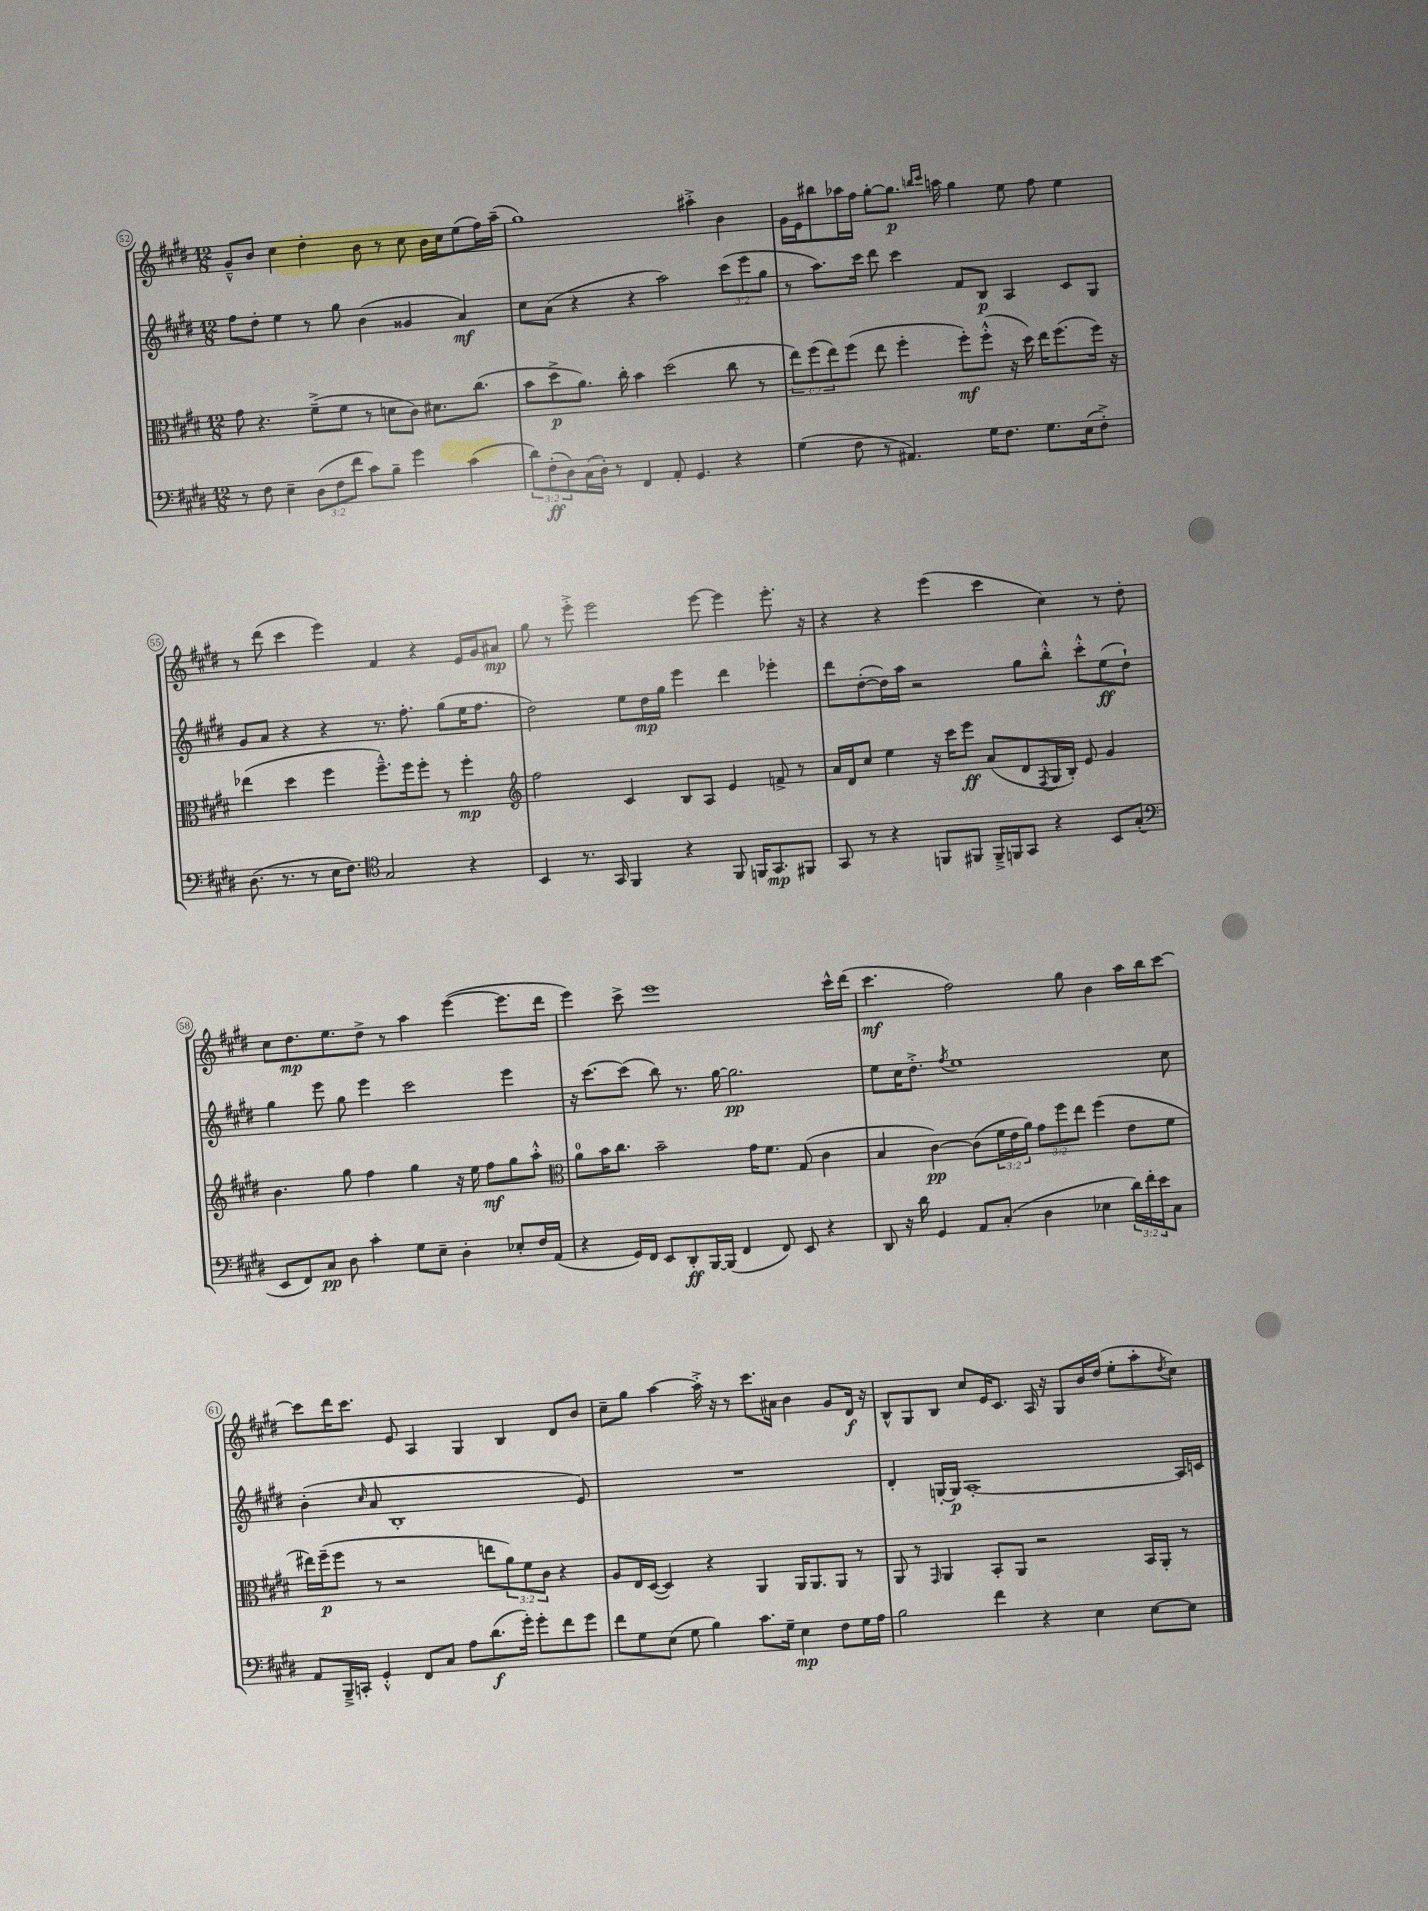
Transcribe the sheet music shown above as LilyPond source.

<<
\new StaffGroup <<
\new Staff = "s0" {
    \clef treble \key e \major \numericTimeSignature \time 12/8
    gis'8---^ b'8 cis''4 dis''4-. b'8 r8 cis''8 b'16 cis''16 e''8( fis''16) a''16--( |
    gis''1) ais''4-.-> b'4 |
    gis'16 e'16 bis''8 aes''16 fis''16 gis''8~-. gis''8.\p \grace { b''16 cis'''16 } a''16 gis''4 e''8 fis''8 e''4 |
    r8 dis'''8( cis'''4 e'''4) fis'4 r4 e'16 gis'16 ais'8\mp |
    gis''8 r8 e'''8-.-> e'''2 e'''8~ e'''4 e'''8.-. r16 |
    r4 r4 e'''4( cis'''4 cis''4) r8 dis''8-. |
    cis''8 dis''8.\mp e''8. dis''8-> r8 a''4 e'''4~( e'''8. dis'''16 |
    e'''4) cis'''8-> e'''1 cis'''16-^ dis'''16( |
    cis'''4.\mf fis''2) gis''8 b'4 a''16 b''16 cis'''8~ |
    cis'''8 dis'''16 cis'''8. e'8 a4 gis4 b4 dis'8 b'8 |
    cis''8-- gis''8 a''4~ a''16-.-> r16 r8 cis'''8. ais'16 b'4 gis'8 dis'16\f r16 |
    b8-^ gis8 b8 cis''8 e'16 cis'8. a16 r16 gis8 b'16 dis''16( e''8-. a''8-. \acciaccatura { dis''8 } cis''8) \bar "|." |
}
\new Staff = "s1" {
    \clef treble \key e \major \numericTimeSignature \time 12/8 \override Staff.TupletNumber.text = #tuplet-number::calc-fraction-text
    fis''8 dis''8-. e''4 r8 gis''8 b'4( gisis'4 a'4\mf) |
    cis''8 a'8( r4 r4 a''2) \tuplet 3/2 { cis'''8( e'''8 gis''8 } |
    r8 a''8.) cis'''16 dis'''8 cis'''4 fis'8 b8\p a4 cis'8 gis8 |
    gis'8 a'8 r4 r4 r8. fis''8.-. gis''8( e''16 fis''8. |
    dis''2) e''8 dis''16\mp gis''16 e'''4 dis'''4 ees'''4-. |
    dis'''8 dis''8~-.( dis''16) a''16 r2 gis''8 b''8-.-^ cis'''8-.-^ e''8\ff( dis''8-!) |
    gis''4 e'''8 gis''8 e'''4 cis'''2 e'''4 |
    r16 cis'''8.~ cis'''8( b''8) r8. gis''16~ gis''2.\pp |
    e''8 cis''16 dis''8.-.-> \acciaccatura { fis''8 } e''1 cis''8 |
    b'4-.( \grace { cis''16 } a'8 b1-. e'8) |
    R1. |
    dis'4-. g16~-. g16\p a1~-. a16 c'16 \bar "|." |
}
\new Staff = "s2" {
    \clef alto \key e \major \numericTimeSignature \time 12/8 \override Staff.TupletNumber.text = #tuplet-number::calc-fraction-text
    gis'8 r4. fis'8--->( fis'8 r8 d'8 cis'8) dis'8. cis''8.( |
    b'8 dis''8->\p a'8.) cis''16-. b'4 dis''2( cis''8 r8 |
    \tuplet 3/2 { e''8) fis''8( e''8) } fis''8( e''8 fis''4-. fis''8-.\mf) fis''8-.-^( r16 dis''16) e''16 fis''8.( fis''16) r16 |
    ees''4( dis''4 fis''4 fis''8.---^) fis''16 fis''8-. r8 fis''4-.\mp |
    \clef treble fis''2 cis'4 b8 a8 e'4 f'8-> r8 |
    a'16 dis'16 cis''8 e''4 r16 cis'''16 e'''8\ff a'8( dis'8 \acciaccatura { fis8 } gis16 b16-.) e'8 gis'4 |
    b'4. gis''8 fis''4 gis''4 r16 e''16 fis''8\mf gis''8 a''8-.-^ |
    \clef alto a'8-0 b'16 cis''8. b'2-- gis'16 fis'8. gis8( cis'4 |
    b4 cis'4~\pp) cis'8( \tuplet 3/2 { fis'16 e'16 a'16) } \tuplet 3/2 { gis'8 fis''8 e''8 } fis''4( e'8 fis'8 |
    eis''16) fis''16--\p( fis''8 r8 r2 e''8 \tuplet 3/2 { a'8) fis'8 cis'8 } r4 |
    a8 e16 dis16~( dis4) r4 a,4 a,16 a,8. a,8 r8 |
    a,8 r8 \grace { gis,16 } a,4 b,8-. a,8 r2 b,16 a,16-. r8 \bar "|." |
}
\new Staff = "s3" {
    \clef bass \key e \major \numericTimeSignature \time 12/8 \override Staff.TupletNumber.text = #tuplet-number::calc-fraction-text
    r8 fis8 e4-- \tuplet 3/2 { dis8( fis8 fis'8 } cis'8) b8-- gis'4 cis'4( |
    \tuplet 3/2 { dis'8) fis8-.\ff( dis8) } cis16( dis16-.) r8 fis,4 a,8-. gis,4. r4 |
    gis4( fis8 r8 ais,4.) gis16 fis8. gis8. e16( fis8-.->) |
    dis8.( r8. r8 e16 fis8.) \clef tenor gis2 r4 |
    b,4 r8. gis,16 fis,4 r4 fis,8 f,16 gis,8.\mp fis,8 |
    gis,8 r8 r4 f,8 fis,8 fis,16---> f,16 gis,8 r4 b,8 gis8-.( |
    \clef bass e,8 fis,8) cis8\pp dis8 cis'4-. gis8 e8-- dis4-. ees8-. fis16 a,16( |
    r4 gis,16) fis,16 e,8 dis,8-.\ff b,,16~ b,,16( fis,4 fis,8) e,8 r4 |
    dis,8 r16 dis'16 gis,4 a,8 cis8-.( dis4 ees4 \tuplet 3/2 { dis'16) fis'16-. e'16 } cis8 |
    a,8 b,,16---> c,16-. gis,4-.-^ fis,8 cis8 a8 dis'8.\f( gis'16-.) gis'8-. fis'8 gis'8 |
    fis'8 gis8 e8( gis8 b4) cis'8. gis16-- e4\mp fis8 gis16 a16 |
    b2 fis'4 r4 e4 e8~ e8 \bar "|." |
}
>>
>>
\layout { \context { \Score currentBarNumber = #52 \override BarNumber.stencil = #(make-stencil-circler 0.1 0.3 ly:text-interface::print) } }
